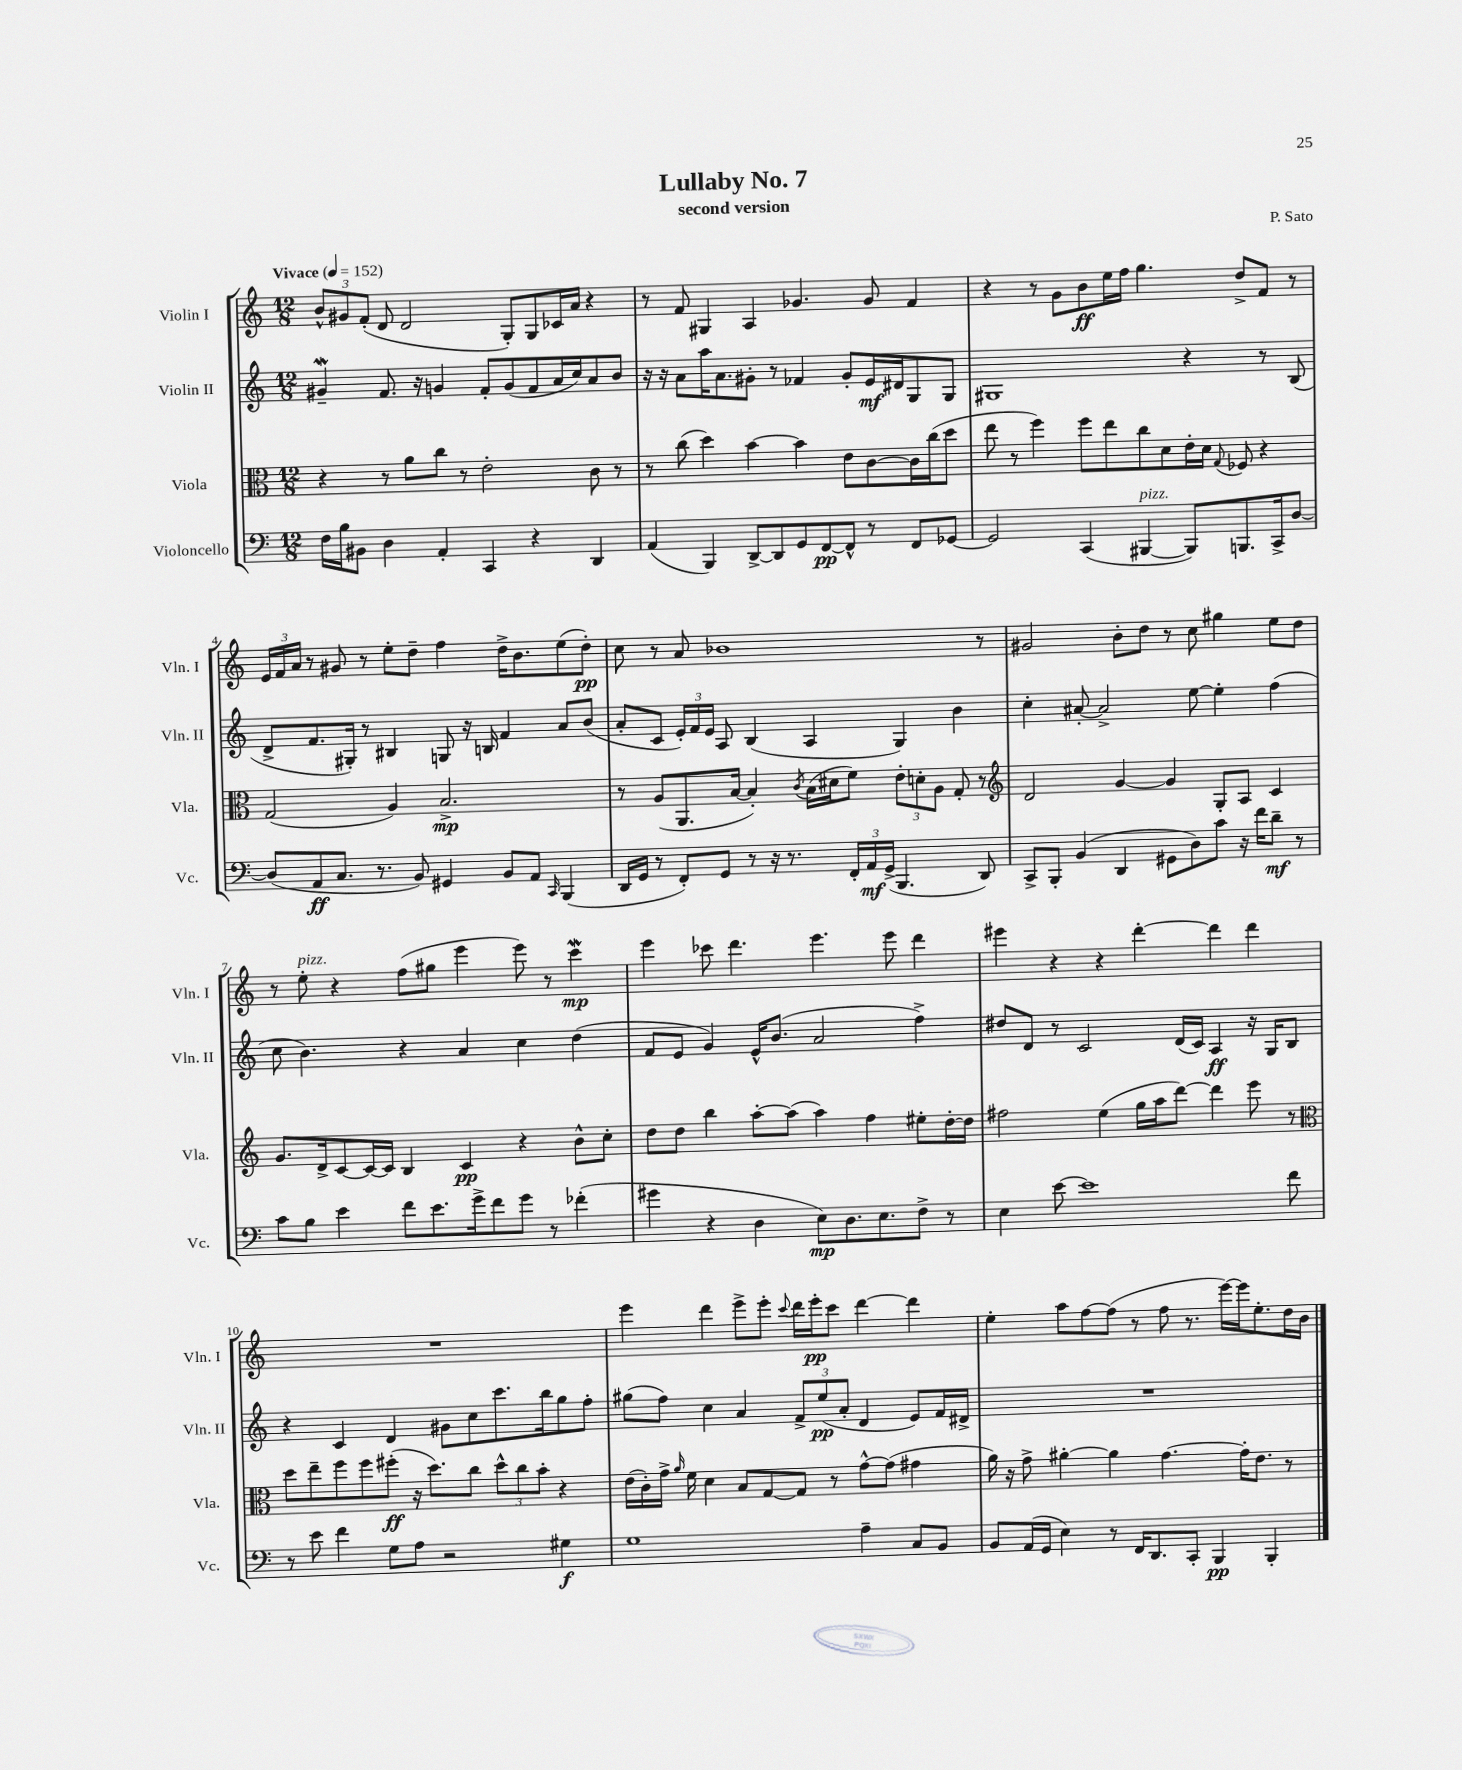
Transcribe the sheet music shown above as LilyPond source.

\header { title = "Lullaby No. 7" composer = "P. Sato" subtitle = "second version" }
<<
\new StaffGroup <<
\new Staff = "s0" \with { instrumentName = "Violin I" shortInstrumentName = "Vln. I" } {
    \clef treble \key c \major \numericTimeSignature \time 12/8 \tempo "Vivace" 4 = 152
    \autoBeamOff \tuplet 3/2 { b'8[-^ gis'8 f'8]-.( } d'8 d'2 g8[-.) g8 ces'16 a'16] r4 |
    r8 f'8 gis4 a4 ges'4. ges'8 f'4 |
    r4 r8 g'8[ b'8\ff e''16 f''16] g''4. d''8[-> f'8] r8 |
    \tuplet 3/2 { e'16[ f'16 a'16] } r8 gis'8 r8 e''8[-. d''8]-- f''4 d''16[-> b'8. e''8( d''8]-.\pp) |
    c''8 r8 a'8 bes'1 r8 |
    gis'2 b'8[-. d''8] r8 c''8 gis''4 e''8[ d''8] |
    r8 e''8-.^\markup { \italic "pizz." } r4 f''8[( gis''8] e'''4 e'''8) r8 c'''4\mordent\mp |
    e'''4 ces'''8 d'''4. e'''4. e'''8 d'''4 |
    eis'''4 r4 r4 d'''4~-. d'''4 d'''4 |
    R1. |
    e'''4 d'''4 e'''8[-> e'''8]-. \appoggiatura { c'''8 } d'''16[ e'''16-.\pp c'''8] d'''4~ d'''4 |
    e''4-. a''8[ f''8~ f''8]( r8 f''8 r8. e'''16[~) e'''16 e''8.-. d''16 b'16] \bar "|." |
}
\new Staff = "s1" \with { instrumentName = "Violin II" shortInstrumentName = "Vln. II" } {
    \clef treble \key c \major \numericTimeSignature \time 12/8
    \autoBeamOff gis'4--\mordent f'8. r16 g'4 f'8[-. g'8( f'8 a'16 c''16) a'8 b'8] |
    r16 r16 a'8[ a''16 a'8. gis'8]-. r8 fes'4 gis'8[-. e'16\mf dis'16 g8 g8] |
    gis1 r4 r8 b8( |
    d'8[-> f'8. gis16]-.) r8 bis4 g8 r16 b16 f'4 a'8[ b'8]( |
    a'8[-. c'8] \tuplet 3/2 { e'16[-.) f'16 e'16] } a8 b4( a4 g4) b'4 |
    c''4-. ais'8~-. ais'2-> e''8~ e''4-. f''4( |
    c''8 b'4.) r4 a'4 c''4 d''4( |
    f'8[ e'8] g'4) e'16[-^ b'8.]( a'2 f''4->) |
    dis''8[ d'8] r8 c'2 d'16[( c'16]) a4\ff r16 g16[ b8] |
    r4 c'4 d'4 gis'8[ c''8 c'''8. b''16 g''8 f''8]-. |
    gis''8[( f''8]) c''4 a'4 \tuplet 3/2 { f'8[-> e''8\pp( a'8]-. } d'4 e'8[) f'16 dis'16]-> |
    R1. \bar "|." |
}
\new Staff = "s2" \with { instrumentName = "Viola" shortInstrumentName = "Vla." } {
    \clef alto \key c \major \numericTimeSignature \time 12/8
    \autoBeamOff r4 r8 a'8[ c''8] r8 e'2-. c'8 r8 |
    r8 c''8( d''4) b'4~ b'4 e'8[ c'8~ c'16 c''16( d''8] |
    e''8 r8 f''4) f''8[ e''8 c''8 d'8 e'16-. d'16] \appoggiatura { g8 } fes8 r4 |
    g2( a4) b2.->\mp |
    r8 a8[( a,8. b16]~ b4-.) \acciaccatura { c'8 } b16[( dis'16 f'8]) \tuplet 3/2 { e'8[-. d'8-. a8] } g8-. r8 |
    \clef treble d'2 g'4~ g'4 g8[-. a8] c'4 |
    g'8.[ d'16-> c'8~ c'16~ c'16] b4 c'4\pp r4 b'8[-^ c''8]-. |
    d''8[ d''8] b''4 a''8[~-. a''8]( a''4) f''4 eis''8[-. d''16~-. d''16] |
    fis''2 e''4( g''16[ a''16 d'''8]~) d'''4 e'''8 r8 |
    \clef alto d''8[ e''8-- f''8 f''8 fis''8]-.\ff( r16 d''8.[) c''8] \tuplet 3/2 { d''8[-^ c''8 b'8]-. } r4 |
    e'16[( c'16-.) g'16]-> \grace { a'16 } f'16 d'4 b8[ g8~ g8] r8 g'8[~-^ g'8]( gis'4 |
    a'16) r16 g'8-> ais'4~-. ais'4 g'4.~ g'16[-. e'8.] r8 \bar "|." |
}
\new Staff = "s3" \with { instrumentName = "Violoncello" shortInstrumentName = "Vc." } {
    \clef bass \key c \major \numericTimeSignature \time 12/8
    \autoBeamOff f16[ b16 bis,8] d4 a,4-. c,4 r4 d,4 |
    a,4( b,,4) d,8[~-> d,8 g,8 f,8~\pp f,8]-^ r8 f,8[ ges,8]~ |
    ges,2 c,4( bis,,4~^\markup { \italic "pizz." } bis,,8[) b,,8. c,16-> d8]~ |
    d8[( a,8\ff c8.] r8. b,8) gis,4 b,8[ a,8] \grace { c,16 } b,,4( |
    d,16[ g,16] r8 f,8[-.) g,8] r8 r16 r8. \tuplet 3/2 { f,16[-. a,16\mf g,16]->( } b,,4. d,8) |
    c,8[-> b,,8]-. b,4( d,4 gis,8[ d8) c'8] r16 f'16[ d'8]--\mf r8 |
    c'8[ b8] e'4 f'8[ e'8. g'16-> f'8 g'8] r8 fes'4-.( |
    gis'4 r4 d4 e8[\mp) d8. e8. f8]-> r8 |
    e4 e'8~ e'1 f'8 |
    r8 e'8 f'4 g8[ a8] r2 gis4\f |
    g1 a4-- c8[ b,8] |
    b,8[ a,16( g,16] e4) r8 f,16[ d,8. c,8]-. b,,4\pp b,,4-. \bar "|." |
}
>>
>>
